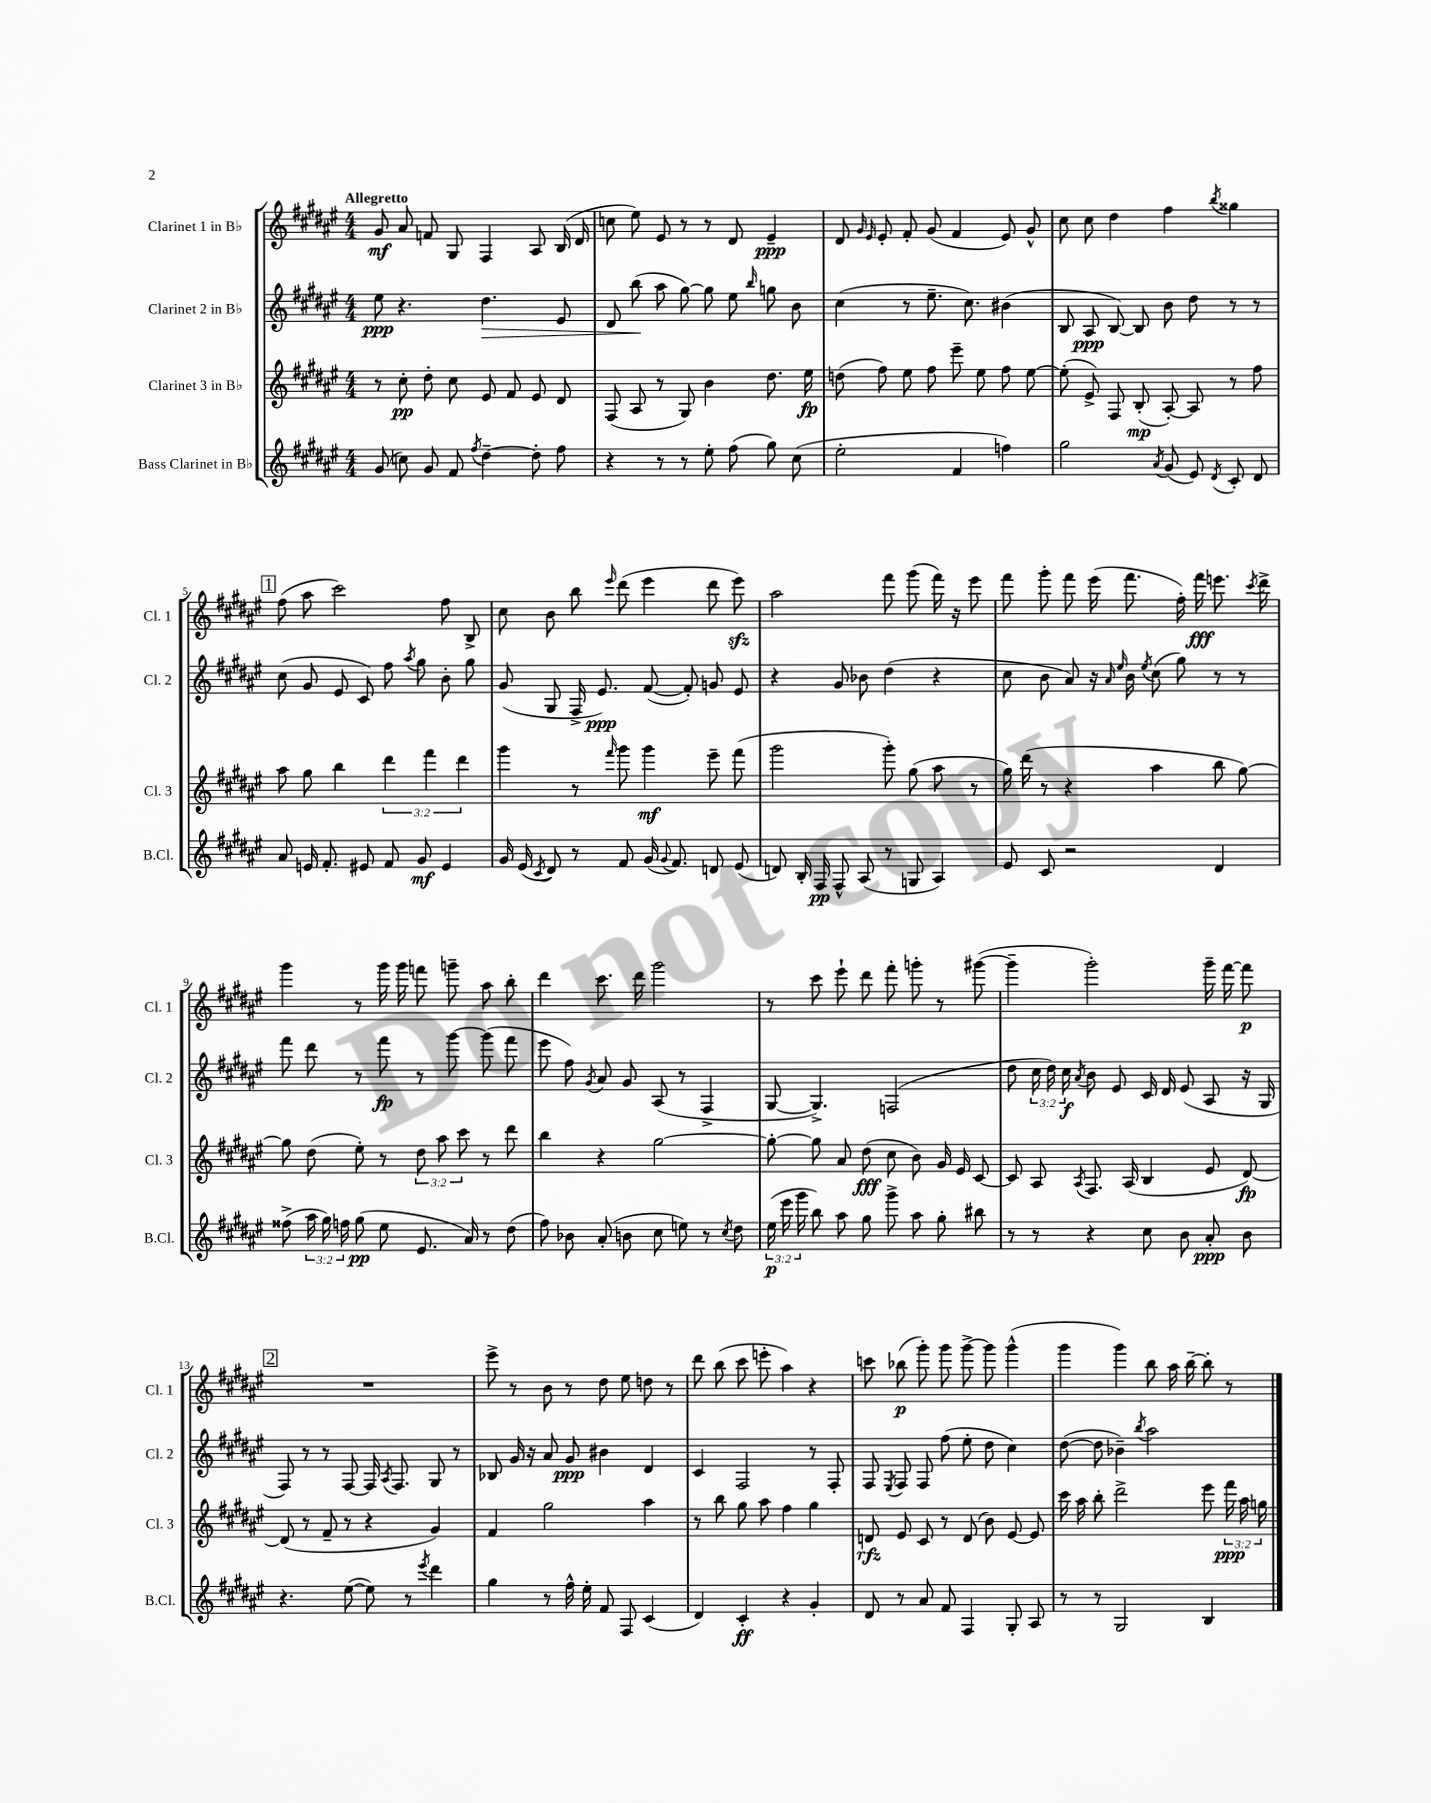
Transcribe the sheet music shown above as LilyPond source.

<<
\new StaffGroup <<
\new Staff = "s0" \with { instrumentName = "Clarinet 1 in Bb" shortInstrumentName = "Cl. 1" } {
    \clef treble \key fis \major \numericTimeSignature \time 4/4 \tempo "Allegretto"
    \autoBeamOff gis'8\mf ais'8 f'8 gis8 fis4 ais8 b16( dis'16 |
    c''8 eis''8) eis'8 r8 r8 dis'8 eis'4--\ppp |
    dis'8 \grace { gis'16 eis'16 } eis'8-. fis'8-. gis'8( fis'4 eis'8) gis'8-^ |
    cis''8 cis''8 dis''4 fis''4 \acciaccatura { b''8 } gisis''4 |
    \mark \markup { \box "1" } fis''8( ais''8 cis'''2) fis''8 b8-> |
    cis''8 b'8 b''8 \grace { eis'''16 } dis'''8( eis'''4 dis'''8 eis'''8\sfz) |
    ais''2 fis'''8 gis'''8( fis'''16) r16 eis'''8 |
    fis'''8 gis'''8-. fis'''8 eis'''16( fis'''8. fis''16-.) fis'''16\fff e'''8. \acciaccatura { cis'''8 } dis'''16-> |
    gis'''4 r8 gis'''16 gis'''16 f'''8 g'''8-- ais''8 b''8-. |
    dis'''4 cis'''8. dis'''16 gis'''2 |
    r8 cis'''8 eis'''8-! dis'''8 fis'''8-. g'''8-. r8 gis'''8~( |
    gis'''4-- gis'''2-.) gis'''16-- fis'''16~ fis'''8\p |
    \mark \markup { \box "2" } R1 |
    eis'''8-> r8 b'8 r8 dis''8 eis''8 d''8 r8 |
    dis'''8 b''8( cis'''8 e'''8-. ais''4) r4 |
    c'''8 bes''8\p( gis'''8-.) gis'''8 gis'''8~-> gis'''8 gis'''4-^( |
    gis'''4 gis'''4) b''8 ais''16 b''16~-- b''8-. r8 \bar "|." |
}
\new Staff = "s1" \with { instrumentName = "Clarinet 2 in Bb" shortInstrumentName = "Cl. 2" } {
    \clef treble \key fis \major \numericTimeSignature \time 4/4 \override Staff.TupletNumber.text = #tuplet-number::calc-fraction-text
    \autoBeamOff eis''8\ppp r4. dis''4.\> eis'8 |
    dis'8 b''8\!( ais''8 gis''8~) gis''8 eis''8 \grace { b''16 } g''8 b'8 |
    cis''4( r8 eis''8.-- cis''8.) bis'4( |
    b8 ais8\ppp b8~) b8 b'8 dis''8 r8 r8 |
    \mark \markup { \box "1" } cis''8( gis'8 eis'8 cis'8) fis''8 \acciaccatura { ais''8 } gis''8 b'8-. gis''8 |
    gis'8( gis8 fis16-> eis'8.\ppp) fis'8~( fis'8-.) g'8 eis'8 |
    r4 gis'8 bes'8 dis''4( r4 |
    cis''8 b'8 ais'8) r16 \grace { ais'16 eis''16 } b'16 \acciaccatura { eis''8 } cis''8( gis''8) r8 r8 |
    fis'''8 dis'''8 r8 fis'''8\fp r8 gis'''8~ gis'''8( fis'''8 |
    eis'''8 fis''8) \acciaccatura { gis'8 } ais'8 gis'8 ais8( r8 fis4-> |
    gis8~ gis4.->) f2( |
    dis''8 \tuplet 3/2 { cis''16 dis''16) cis''16\f } \acciaccatura { ais'8 } b'8 eis'8 cis'16 dis'16 eis'8( ais8 r16 gis16 |
    \mark \markup { \box "2" } fis8) r8 r8 fis8~ fis16 \acciaccatura { ais8 } fis8. gis8 r8 |
    bes8 gis'16 r16 ais'8 gis'8\ppp bis'4 dis'4 |
    cis'4 fis2 r8 fis8-. |
    fis8 \acciaccatura { eis8 } fis8 fis8 fis''8( eis''8-. dis''8 cis''4) |
    dis''8~( dis''8 bes'4--) \acciaccatura { b''8 } ais''2 \bar "|." |
}
\new Staff = "s2" \with { instrumentName = "Clarinet 3 in Bb" shortInstrumentName = "Cl. 3" } {
    \clef treble \key fis \major \numericTimeSignature \time 4/4 \override Staff.TupletNumber.text = #tuplet-number::calc-fraction-text
    \autoBeamOff r8 cis''8-.\pp dis''8-. cis''8 eis'8 fis'8 eis'8 dis'8 |
    fis8( ais8 r8 gis8) b'4 dis''8. eis''16\fp |
    d''8( fis''8) eis''8 fis''8 eis'''8-- eis''8 fis''8 eis''8~ |
    eis''8-.( eis'8->) fis8 b8-.\mp( ais8~-.) ais8 r8 fis''8 |
    \mark \markup { \box "1" } ais''8 gis''8 b''4 \tuplet 3/2 { dis'''4 fis'''4 dis'''4 } |
    gis'''4 r8 \grace { fis'''16 } gis'''8 gis'''4\mf eis'''8-- fis'''8( |
    gis'''2 gis'''8-.) gis''8( ais''8 r8 |
    gis''16) dis'''16( r8 r4 ais''4 b''8 gis''8~) |
    gis''8 dis''8( eis''8-.) r8 \tuplet 3/2 { dis''8 ais''8 cis'''8 } r8 dis'''8 |
    b''4 r4 gis''2~ |
    gis''8~-. gis''8 ais'8 dis''8\fff( cis''8 b'8) gis'16 eis'16 cis'8~ |
    cis'8 ais8 \acciaccatura { ais8 } fis8. ais16( b4 eis'8 dis'8~\fp) |
    \mark \markup { \box "2" } dis'8( r8 fis'8-- r8 r4 gis'4) |
    fis'4 gis''2 ais''4 |
    r8 b''8 gis''8 ais''8 fis''4 gis''4 |
    d'8\rfz eis'8 cis'8 r8 d'8( b'8) eis'8~ eis'8 |
    cis'''16 ais''16 b''8-. dis'''2-> eis'''8 \tuplet 3/2 { fis'''16\ppp ais''16 g''16 } \bar "|." |
}
\new Staff = "s3" \with { instrumentName = "Bass Clarinet in Bb" shortInstrumentName = "B.Cl." } {
    \clef treble \key fis \major \numericTimeSignature \time 4/4 \override Staff.TupletNumber.text = #tuplet-number::calc-fraction-text
    \autoBeamOff gis'8( c''8) gis'8 fis'8 \acciaccatura { fis''8 } dis''4~-- dis''8-. fis''8 |
    r4 r8 r8 eis''8-. fis''8( gis''8) cis''8( |
    eis''2-. fis'4 f''4) |
    gis''2 \acciaccatura { ais'8 } gis'8( eis'8) \acciaccatura { dis'8 } cis'8-. dis'8 |
    \mark \markup { \box "1" } ais'8 e'16 fis'8.-. eis'8 fis'8 gis'8\mf eis'4 |
    gis'16 eis'16( \acciaccatura { cis'8 } dis'8) r8 fis'8 gis'16( \appoggiatura { gis'8 } fis'8.) d'8 eis'8( |
    d'8) b16-. fis16\pp fis8-^ ais8( r8 g8 ais4) |
    eis'8 cis'8 r2 dis'4 |
    fisis''8->( \tuplet 3/2 { ais''16 gis''16) f''16 } gis''8\pp( eis''8 eis'8. ais'16) r8 dis''8( |
    fis''8) bes'8 ais'8-.( b'8 cis''8 e''8) r8 \acciaccatura { cis''8 } dis''8 |
    \tuplet 3/2 { eis''16\p( eis'''16 gis'''16 } b''8) ais''8 gis''8 gis'''8-> ais''8 gis''8-. bis''8 |
    r8 r8 r4 cis''8 b'8 ais'8-.\ppp b'8 |
    \mark \markup { \box "2" } r4. eis''8~( eis''8) r8 \acciaccatura { eis'''8 } dis'''4 |
    gis''4 r8 fis''16-^ eis''16-. fis'8 fis8 cis'4( |
    dis'4) cis'4-.\ff r4 gis'4-. |
    dis'8 r8 ais'8 fis'8 fis4 gis8-. ais8 |
    r8 r8 gis2 b4 \bar "|." |
}
>>
>>
